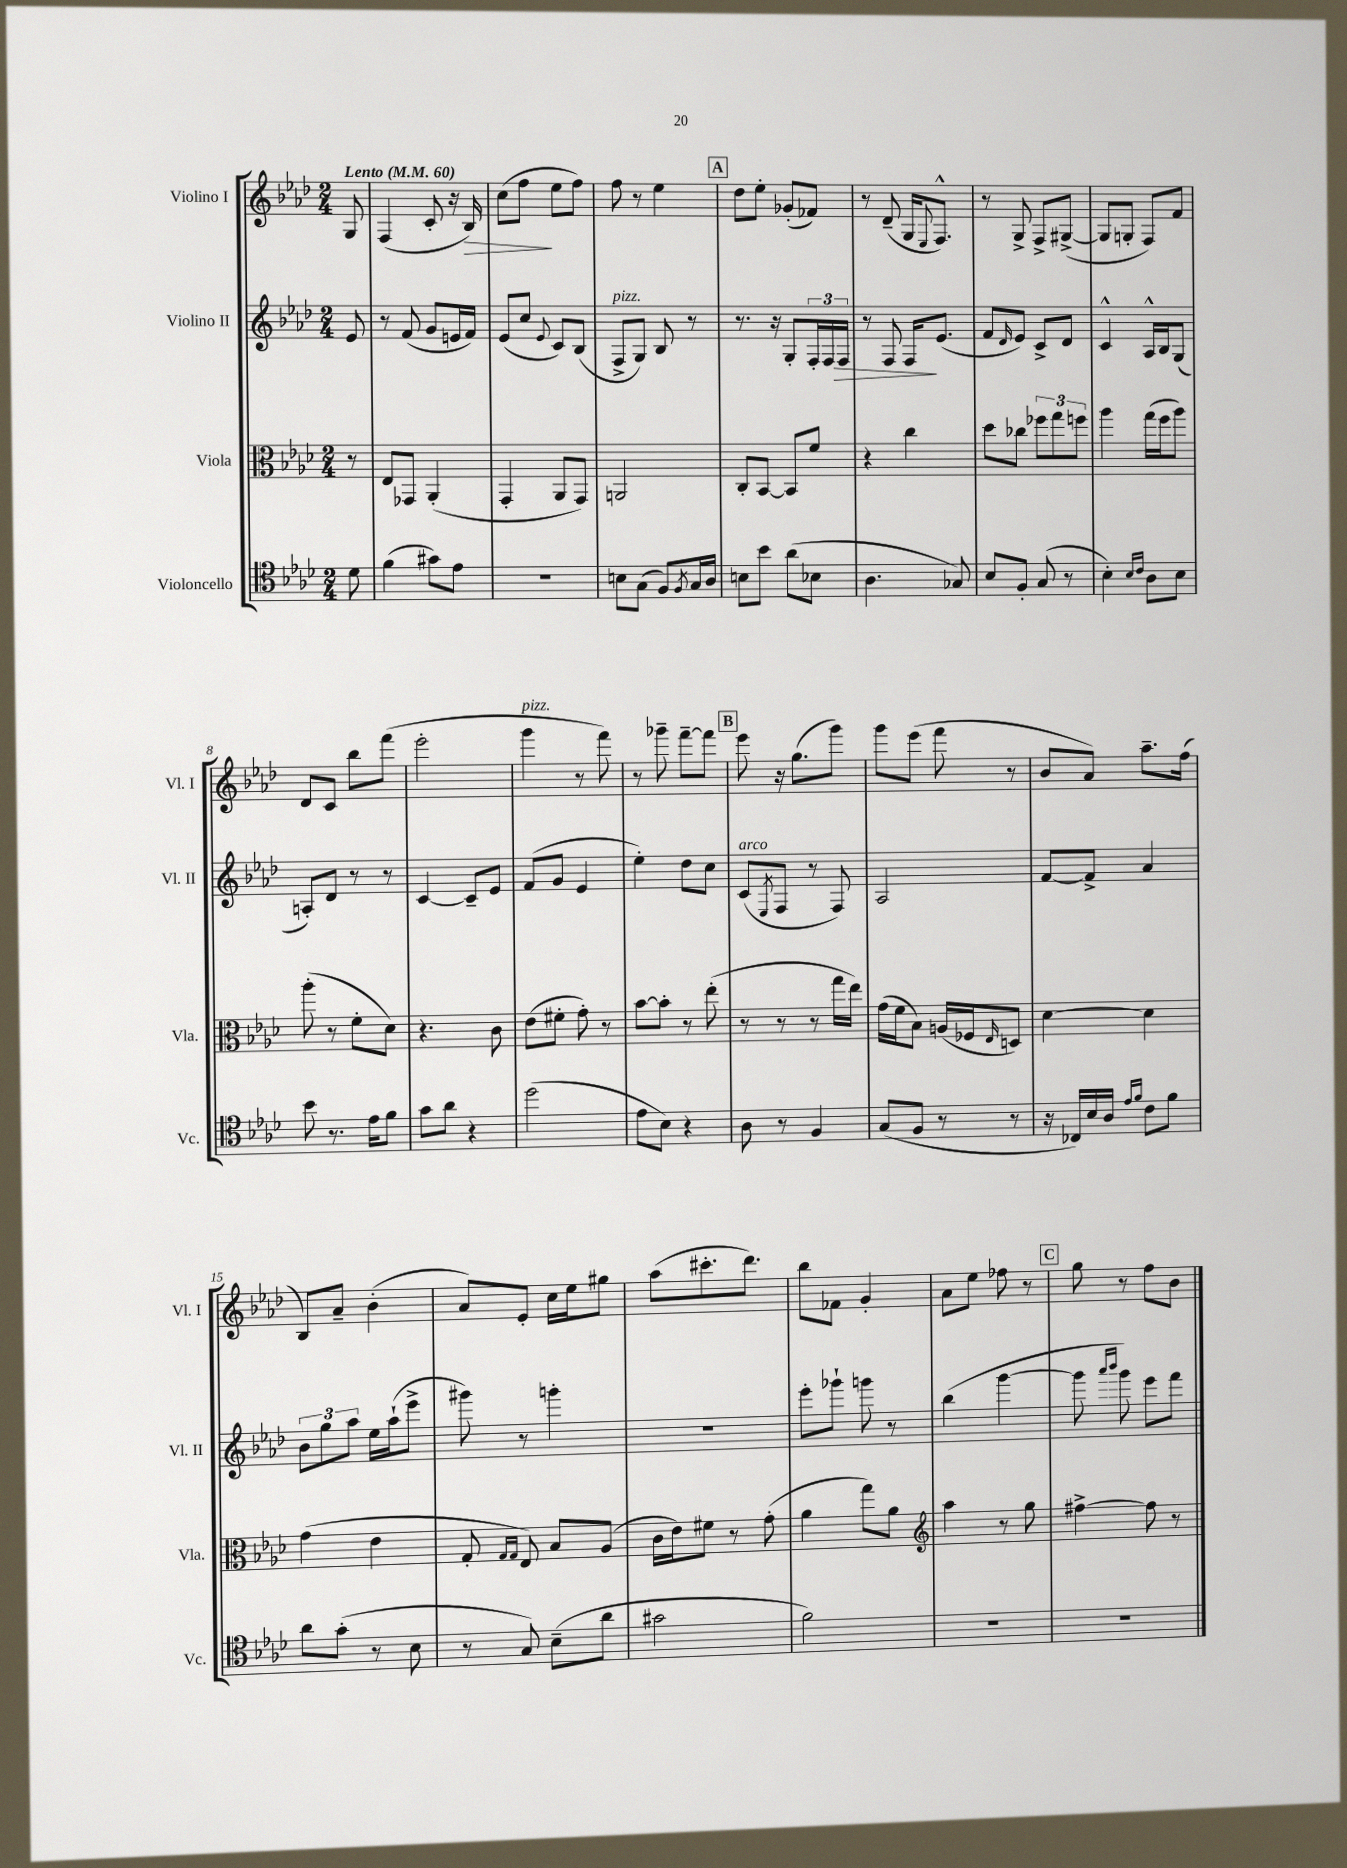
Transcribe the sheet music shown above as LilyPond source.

<<
\new StaffGroup <<
\new Staff = "s0" \with { instrumentName = "Violino I" shortInstrumentName = "Vl. I" } {
    \clef treble \key aes \major \numericTimeSignature \time 2/4 \partial 8 \tempo "Lento" 4 = 60
    g8 |
    f4( c'8-. r16 bes16\>) |
    c''8( f''8\! ees''8 f''8) |
    f''8 r8 ees''4 |
    \mark \markup { \box "A" } des''8 ees''8-. ges'8-.( fes'8) |
    r8 des'8--( g16 \appoggiatura { ees8 } f8.-^) |
    r8 g8-> f8-> gis8~->( |
    gis8 g8-. f8) f'8 |
    des'8 c'8 bes''8 f'''8( |
    ees'''2-. |
    g'''4^\markup { \italic "pizz." } r8 f'''8) |
    r8 ges'''8-- f'''8~-- f'''8 |
    \mark \markup { \box "B" } ees'''8 r16 g''8.( g'''8) |
    g'''8 ees'''8( f'''8 r8 |
    bes'8 aes'8) aes''8.-- f''16( |
    bes8) aes'8-- bes'4-.( |
    aes'8) ees'8-. c''16 ees''16 gis''8 |
    aes''8( cis'''8.-. des'''8.) |
    bes''8 fes'8 g'4-. |
    aes'8 ees''8 fes''8 r8 |
    \mark \markup { \box "C" } g''8 r8 f''8 bes'8 \bar "|." |
}
\new Staff = "s1" \with { instrumentName = "Violino II" shortInstrumentName = "Vl. II" } {
    \clef treble \key aes \major \numericTimeSignature \time 2/4 \partial 8
    ees'8 |
    r8 f'8( g'8 e'16 f'16) |
    ees'8( c''8 \appoggiatura { ees'8 } c'8) bes8( |
    f8->^\markup { \italic "pizz." } g8) bes8 r8 |
    \mark \markup { \box "A" } r8. r16 g8-. \tuplet 3/2 { f16-. f16 f16\> } |
    r8 f8 f16\! ees'8.( |
    f'8 \grace { des'16 } ees'8) c'8-> des'8 |
    c'4-^ aes16-^ bes16 g8( |
    a8-.) des'8 r8 r8 |
    c'4~ c'8-- ees'8 |
    f'8( g'8 ees'4 |
    ees''4-.) des''8 c''8 |
    \mark \markup { \box "B" } c'8^\markup { \italic "arco" }( \acciaccatura { ees8 } f8 r8 f8) |
    aes2 |
    f'8~ f'8-> aes'4 |
    \tuplet 3/2 { bes'8 g''8 aes''8 } ees''16 aes''16-!( ees'''8-> |
    gis'''8) r8 g'''4-. |
    r2 |
    ees'''8-. ges'''8-! g'''8 r8 |
    bes''4( g'''4~ |
    \mark \markup { \box "C" } g'''8 \grace { aes'''16 bes'''16 } g'''8) ees'''8 f'''8 \bar "|." |
}
\new Staff = "s2" \with { instrumentName = "Viola" shortInstrumentName = "Vla." } {
    \clef alto \key aes \major \numericTimeSignature \time 2/4 \partial 8
    r8 |
    ees8 ges,8 aes,4-.( |
    g,4-. aes,8 g,8) |
    a,2 |
    \mark \markup { \box "A" } c8-. bes,8~ bes,8 f'8 |
    r4 c''4 |
    des''8 ces''8 \tuplet 3/2 { fes''8 g''8 f''8 } |
    aes''4 g''16( f''16 aes''8) |
    aes''8-.( r8 f'8-. des'8) |
    r4. c'8 |
    ees'8( fis'8-. g'8-.) r8 |
    bes'8~ bes'8-. r8 ees''8-.( |
    \mark \markup { \box "B" } r8 r8 r8 g''16 ees''16) |
    g'16( f'16 bes8) a16( fes16 \grace { ees16 } d8) |
    des'4~ des'4 |
    g'4( ees'4 |
    g8-. \grace { g16 g16 } ees8) bes8 aes8( |
    c'16 ees'16) fis'8 r8 g'8-.( |
    aes'4 g''8) aes'8 |
    \clef treble aes''4 r8 g''8 |
    \mark \markup { \box "C" } fis''4~-> fis''8 r8 \bar "|." |
}
\new Staff = "s3" \with { instrumentName = "Violoncello" shortInstrumentName = "Vc." } {
    \clef tenor \key aes \major \numericTimeSignature \time 2/4 \partial 8
    des'8 |
    f'4( gis'8) ees'8 |
    r2 |
    b8 g8( f8) \acciaccatura { f8 } g16 aes16 |
    \mark \markup { \box "A" } b8 bes'8 aes'8( bes8 |
    aes4. ges8) |
    bes8 f8-. g8( r8 |
    bes4-.) \grace { bes16 c'16 } aes8 bes8 |
    bes'8 r8. ees'16 f'8 |
    g'8 aes'8 r4 |
    des''2( |
    ees'8 bes8) r4 |
    \mark \markup { \box "B" } aes8 r8 f4 |
    g8( f8 r8 r8 |
    r16 ces16) bes16 aes16 \grace { ees'16 f'16 } c'8 f'8 |
    aes'8 g'8-.( r8 bes8 |
    r8 g8) bes8--( aes'8 |
    gis'2 |
    f'2) |
    R2 |
    \mark \markup { \box "C" } R2 \bar "|." |
}
>>
>>
